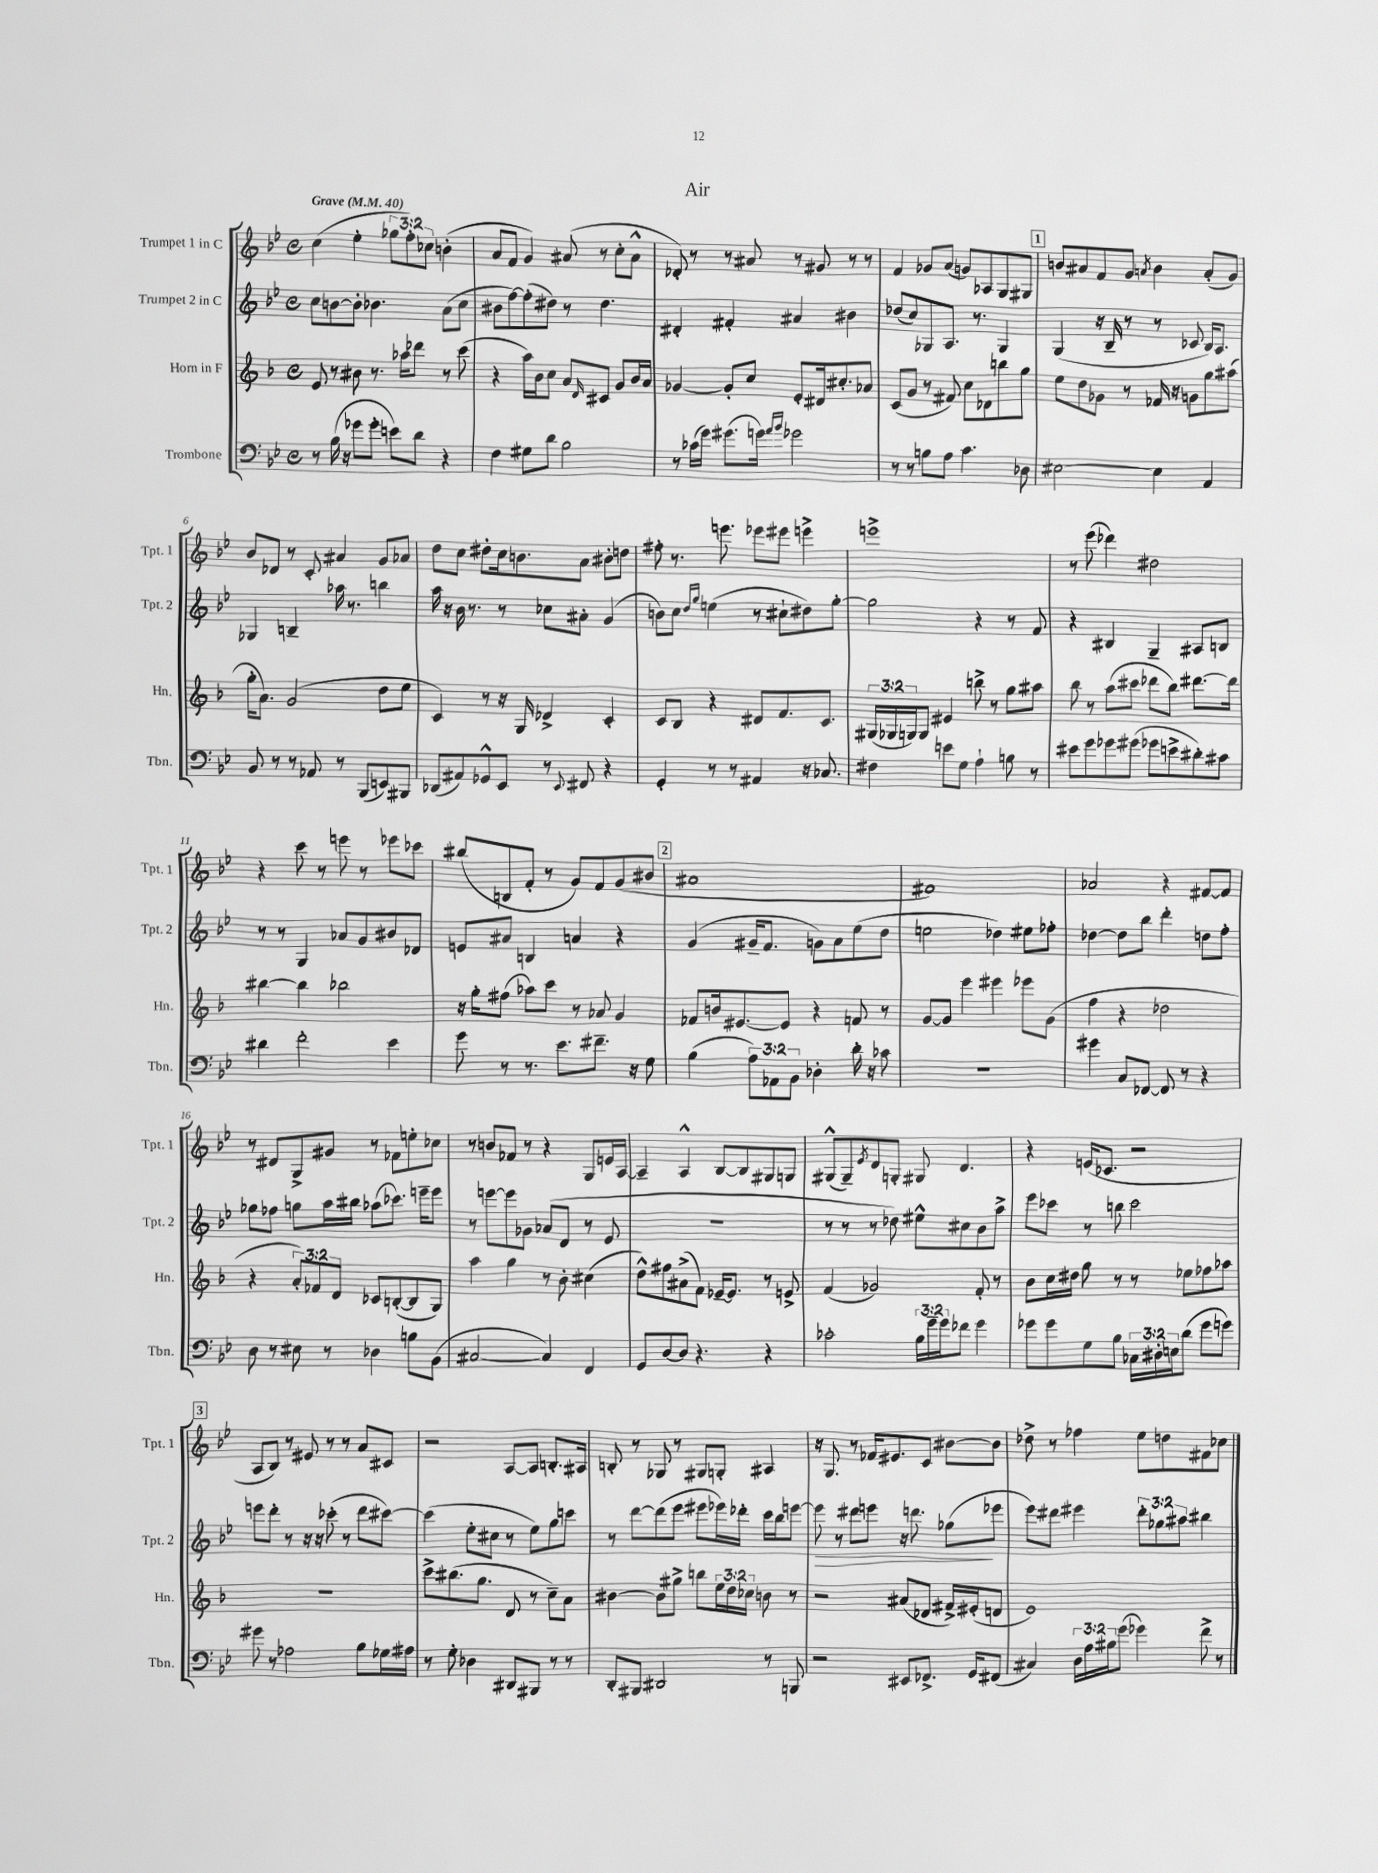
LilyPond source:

\header { title = "Air" }
<<
\new StaffGroup <<
\new Staff = "s0" \with { instrumentName = "Trumpet 1 in C" shortInstrumentName = "Tpt. 1" } {
    \clef treble \key bes \major \defaultTimeSignature \time 4/4 \override Staff.TupletNumber.text = #tuplet-number::calc-fraction-text \tempo "Grave" 4 = 40
    c''4( ees''4-. \tuplet 3/2 { ges''8 f''8-.) ces''8 } b'4-.( |
    a'8 f'8 g'4) ais'8( r8 c''8-. ais'8-^ |
    des'8-.) r8 r8 ais'8 r8 gis'8 r8 r8 |
    f'4 ges'8 a'8( g'8) aes8 g8 gis8 |
    \mark \markup { \box "1" } b'8 ais'8 f'8 g'8 \acciaccatura { a'8 } b'4 a'8-.( g'8) |
    bes'8 des'8 r8 c'8-. ais'4 g'8 aes'8 |
    d''8 c''8 dis''8-. c''16 b'8. a'8 bis'8-. d''8 |
    fis''8-. r8. e'''8. ees'''8 eis'''8 e'''4-> |
    e'''1-> |
    r8 ees'''8( des'''4) dis''2 |
    r4 c'''8 r8 e'''8 r8 ees'''8 ces'''8 |
    bis''8( b8 f'8-. r8 g'8) f'8 g'8( bis'8 |
    \mark \markup { \box "2" } ais'1 |
    fis'1) |
    aes'2 r4 fis'8~ fis'8 |
    r8 dis'8 g8-> gis'8 r8 fes'8 e''8-. ces''8 |
    r8 b'8 fes'8 r8 r4 g8 e'16 a16~ |
    a4-- a4-^ bes8~ bes8 gis8 g8 |
    gis8-^( gis8--) \acciaccatura { ees'8 } d'8 g8-. gis8 d'4. |
    r4 e'16( ces'8. r2 |
    \mark \markup { \box "3" } a8 bes8) r8 eis'8 r8 r8 a'8 cis'8 |
    r2 a8~ a8 b8.-. ais16 |
    b8-. r8 ges8 r8 gis8 g8-. ais4 |
    r16 g8. r8 fes'16 eis'8. c'8 bis'8~ bis'8 |
    des''8-> r8 fes''4 ees''8 d''8 fis'8 ces''8 \bar "|." |
}
\new Staff = "s1" \with { instrumentName = "Trumpet 2 in C" shortInstrumentName = "Tpt. 2" } {
    \clef treble \key bes \major \defaultTimeSignature \time 4/4 \override Staff.TupletNumber.text = #tuplet-number::calc-fraction-text
    c''8 b'8~ b'8-. bes'4. a'8( c''8 |
    bis'8 f''8~) f''8-.( dis''8) r8 dis''4. |
    dis'4-. fis'4-. ais'4 bis'4 |
    des''8( c''8) ges8 a8. r8. ges4 |
    \mark \markup { \box "1" } g4( r16 bes16-- r8 r8 ces'8 bes16) a8. |
    ges4 b4-- aes''16 r8. b''4 |
    a''16 r16 bes'16 r8. r8 ces''8 ais'8-. g'4( |
    b'8) c''8 \grace { d''16 g''16 } e''4( r8 cis''8-! dis''8) g''8~-. |
    g''2 r4 r8 f'8 |
    r4 bis4 g4-- ais8 b8 |
    r8 r8 g4 aes'8 g'8 bis'8 des'8 |
    e'8 ais'8 b4 a'4 r4 |
    \mark \markup { \box "2" } g'4( gis'16-- f'8. g'8) a'8 ees''8( d''8 |
    e''2 des''4) eis''8 fes''8-. |
    des''4~ des''8 bes''8 d'''4-. d''8 f''8-. |
    ges''8 fes''8 g''8 a''16 bis''16 aes''8( ces'''8.) e'''16-- e'''8 |
    r8 e'''8~ e'''8 ges'8 aes'8( d'8 r8 ees'8 |
    r1 |
    r8 r8 r8 des''8) eis''8-^ cis''8 bes'8 a''8-> |
    ees'''8 ces'''8 r8 b''8 ces'''2 |
    \mark \markup { \box "3" } e'''8 d'''8-. r8 r16 r16 ces'''8-.( r8 d'''8 cis'''8~) |
    cis'''4( ees''8-. cis''8 r8 ees''8) g''8 c'''8 |
    r8 d'''8~ d'''8( ees'''8 eis'''8 ees'''16) des'''16-. c'''16 bes''16 e'''8~ |
    e'''8\> r8 dis'''8 e'''8 r16 d'''8. ges''8\!( ees'''8 |
    ees'''8) dis'''8 eis'''4 \tuplet 3/2 { dis'''8-. ges''8 ais''8 } bis''4 \bar "|." |
}
\new Staff = "s2" \with { instrumentName = "Horn in F" shortInstrumentName = "Hn." } {
    \clef treble \key f \major \defaultTimeSignature \time 4/4 \override Staff.TupletNumber.text = #tuplet-number::calc-fraction-text
    e'8 r8 bis'8 r8. aes''16 des'''8 r8 c'''8( |
    r4 a''16) bes'16 c''8 a'8 \grace { d'16 } cis'8 g'8 bes'16 a'16 |
    ges'4~ ges'8-. c''8 e'8-. dis'16 cis''8.-. aes'8 |
    c'8( g'8 r8 fis'8) c''8 des'8 b''8 g''8 |
    \mark \markup { \box "1" } e''8 d''8 ges'8 r8 fes'16 r16 g'8 g''8 ais''8( |
    g''16-. a'8.) g'2( d''8 e''8 |
    c'4) r8 r16 g16 des'4-> c'4-. |
    c'8 bes8 r4 dis'8 f'8. c'8. |
    \tuplet 3/2 { gis16( ges16 g16) } g8 eis'4 b''8-> r8 g''8 ais''8 |
    bes''8 r8 a''8( cis'''8 des'''8 bes''8) dis'''8.~ dis'''16 |
    bis''4~ bis''4 bes''2 |
    r16 g''16-. fis''8( aes''8) c'''8 r8 aes'8 g'4 |
    \mark \markup { \box "2" } fes'8 b'16 eis'8.~ eis'8 r4 f'8 r8 |
    g'8~ g'8 e'''4 eis'''4 ees'''8 g'8( |
    f''4 r4 des''2 |
    r4 \tuplet 3/2 { a'8-.) fes'8 d'8 } ces'8 b8~-.( b8 g8) |
    a''4 g''4 r8 bes'8-. cis''4( |
    d''8-^) fis''8 ais'8->( f'8) ees'16~-- ees'8. r8 e'8-> |
    f'4( ges'2) f'8-. r8 |
    bes'8 c''16 dis''16 g''8 r8 r8 ees''8 fes''8 aes''8 |
    \mark \markup { \box "3" } R1 |
    c'''8-> bis''8.( g''8. d'8 r8 c''8--) a'8 |
    bis'4~ bis'8 gis''8-> b''8 \tuplet 3/2 { e''16 d''16 ces''16 } b'8 r8 |
    r2 ais'8( des'8 fis'16->) eis'16-.( d'8 |
    e'1) \bar "|." |
}
\new Staff = "s3" \with { instrumentName = "Trombone" shortInstrumentName = "Tbn." } {
    \clef bass \key bes \major \defaultTimeSignature \time 4/4 \override Staff.TupletNumber.text = #tuplet-number::calc-fraction-text
    r8 bes16( r16 ges'8 ges'8-. e'8) d'8 r4 |
    f4 gis8 d'8 bes2 |
    r8 ces'16( g'16) gis'8.( g'16) \grace { a'16 bes'16 } ges'2 |
    r8 r8 b8 a8 c'4. des8 |
    \mark \markup { \box "1" } eis2~ eis4 a,4 |
    bes,8 r8 r8 aes,8 r8 bes,,8( e,8) bis,,8 |
    des,8( ais,8) ges,8-^ ees,8 r8 \appoggiatura { ees,8 } fis,8 r4 |
    g,4-. r8 r8 ais,4 r16 ces8. |
    fis4 e'8 g8 a4-! b8 r8 |
    eis'8 g'8 ges'8 gis'8( ges'8 e'8-> dis'8-.) cis'8 |
    dis'4 f'2-. ees'4 |
    g'8 r8 r8. ees'8. fis'8.-- r16 g8 |
    \mark \markup { \box "2" } bes4( \tuplet 3/2 { a8) aes,8 bes,8 } des4-. d'16-. r16 ces'8 |
    R1 |
    gis'4 c8 fes,8~ fes,8 r8 r4 |
    d8 r8 eis8 r8 des4 b8 bes,8( |
    cis2~ cis4) f,4 |
    g,8 d8~ d8 r4. r4 |
    ces'2-. \tuplet 3/2 { bes16 g'16-- g'16 } fes'8 g'4 |
    ges'8 ges'8 g8 bes8 \tuplet 3/2 { ces16 dis16-. e16 } d'8( ges'8 g'8) |
    \mark \markup { \box "3" } gis'8 r8 aes2 bes8 ges16 ais16 |
    r8 g8-. des4 dis,8 bis,,8 r8 r8 |
    d,8-. bis,,8 dis,2 r8 b,,8 |
    r2 eis,8 fes,8.-> g,16 fis,8( |
    cis4) \tuplet 3/2 { d16 a16 bis16 } g'8( ges'4) f'8-> r8 \bar "|." |
}
>>
>>
